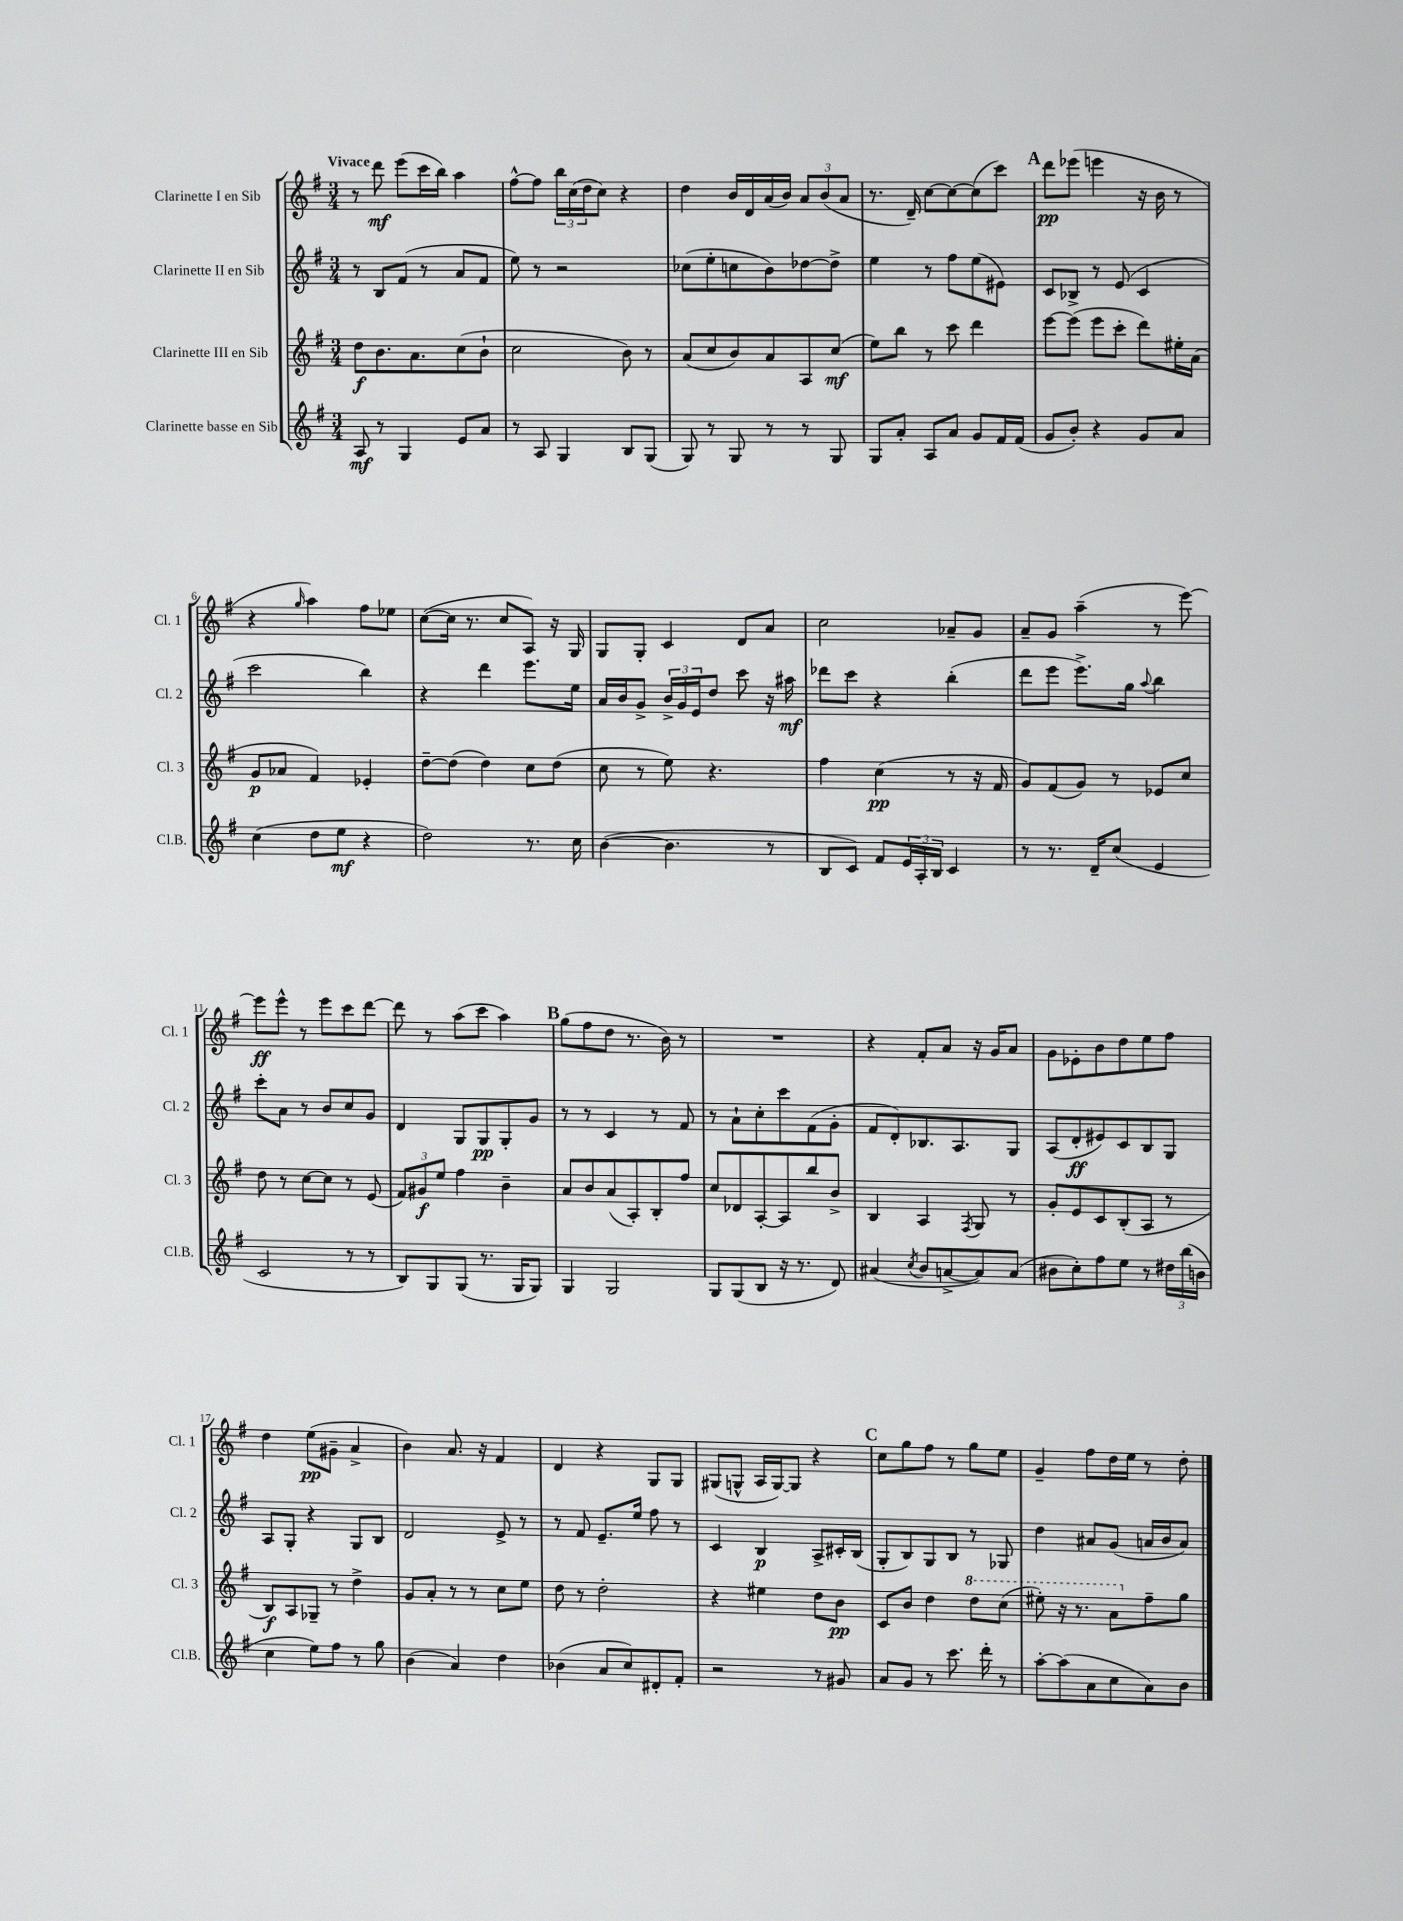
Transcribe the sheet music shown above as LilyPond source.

<<
\new StaffGroup <<
\new Staff = "s0" \with { instrumentName = "Clarinette I en Sib" shortInstrumentName = "Cl. 1" } {
    \clef treble \key g \major \numericTimeSignature \time 3/4 \tempo "Vivace"
    r8 d'''8\mf e'''8( c'''16 b''16) a''4 |
    fis''8~-^ fis''8 \tuplet 3/2 { b''16 c''16( d''16 } c''8) r4 |
    d''4 b'16 d'16 a'16( b'16) \tuplet 3/2 { a'8 b'8( a'8 } |
    r8. d'16--) c''8~ c''8~ c''8( c'''8) |
    \mark \markup { \bold "A" } d'''8\pp ees'''8( e'''4 r16 b'16 r8 |
    r4 \grace { g''16 } a''4) fis''8 ees''8 |
    c''8~( c''16 r8. c''8 a8) r16 g16 |
    g8 g8-. c'4 d'8 a'8 |
    c''2 aes'8-- g'8 |
    a'8-- g'8 a''4--( r8 e'''8~) |
    e'''8\ff e'''8-^ r8 e'''8 c'''8 d'''8~ |
    d'''8 r8 a''8( c'''8 a''4) |
    \mark \markup { \bold "B" } g''8( fis''8 d''8 r8. b'16) r8 |
    R2. |
    r4 fis'8-. a'8 r16 g'16 a'8 |
    g'8 ees'8-. b'8 d''8 e''8 fis''8 |
    d''4 e''8\pp( gis'8-- a'4-> |
    b'4) a'8. r16 fis'4 |
    d'4 r4 g8 g8 |
    gis8( g8-^ a16 g16~) g8 r4 |
    \mark \markup { \bold "C" } c''8 g''8 fis''8 r8 g''8 e''8 |
    g'4-- fis''8 d''16 e''16 r8 d''8-. \bar "|." |
}
\new Staff = "s1" \with { instrumentName = "Clarinette II en Sib" shortInstrumentName = "Cl. 2" } {
    \clef treble \key g \major \numericTimeSignature \time 3/4
    r8 b8 fis'8( r8 a'8 fis'8 |
    e''8) r8 r2 |
    ces''8( e''8-. c''8 b'8) des''8~ des''8-> |
    e''4 r8 fis''8 e''8( eis'8) |
    \mark \markup { \bold "A" } c'8 bes8-> r8 e'8( c'4 |
    c'''2 b''4) |
    r4 d'''4 e'''8. e''16 |
    a'16 b'16 g'8-> \tuplet 3/2 { b'16-> g'16 e'16 } d''8 c'''8 r16 ais''16\mf |
    des'''8 c'''8 r4 b''4-.( |
    d'''8 e'''8 e'''8.->) g''16 \appoggiatura { a''8 } b''4 |
    c'''8-. a'8 r8 b'8 c''8 g'8 |
    d'4 g8 g8\pp g8-. g'8 |
    \mark \markup { \bold "B" } r8 r8 c'4 r8 fis'8 |
    r8 a'8-! c''8-. c'''8 fis'8( g'8-. |
    fis'8 d'8-.) bes8. a8. g8 |
    a8( d'8-.\ff eis'8) c'8 b8 g8 |
    a8 g8-. r4 g8 b8 |
    d'2 e'8-> r8 |
    r8 fis'8 e'8.-- e''16 fis''8 r8 |
    c'4 b4\p a8-> cis'16-. b16( |
    \mark \markup { \bold "C" } g8-. b8) g8 b8 r8 ges8 |
    d''4 ais'8 g'8( a'16 b'16 a'8) \bar "|." |
}
\new Staff = "s2" \with { instrumentName = "Clarinette III en Sib" shortInstrumentName = "Cl. 3" } {
    \clef treble \key g \major \numericTimeSignature \time 3/4
    d''8\f b'8. a'8. c''8( b'8-! |
    c''2 b'8) r8 |
    a'8( c''8 b'8) a'8 a8 c''8\mf( |
    e''8) b''8 r8 c'''8 d'''4 |
    \mark \markup { \bold "A" } e'''8~ e'''8( e'''8 c'''8-. d'''8) eis''16-. a'16( |
    g'8\p aes'8 fis'4) ees'4-. |
    d''8~-- d''8( d''4) c''8 d''8( |
    c''8 r8 e''8) r4. |
    fis''4 c''4\pp( r8 r16 fis'16 |
    g'8) fis'8( g'8) r8 ees'8 c''8 |
    d''8 r8 c''8~ c''8 r8 e'8( |
    \tuplet 3/2 { fis'8) gis'8\f e''8 } fis''4 b'4-- |
    \mark \markup { \bold "B" } a'8 b'8 a'8( a8-.) b8-. fis''8 |
    c''8 des'8 a8~-. a8 b''8 b'8-> |
    b4 a4 \acciaccatura { fis8 } g8 r8 |
    g'8-. e'8 c'8 b8-.( a8 r8 |
    b8\f) a8 ges8-- r8 d''4-> |
    g'8 a'8-. r8 r8 c''8 e''8 |
    d''8 r8 d''2-. |
    r4 eis''4 d''8 b'8\pp |
    \mark \markup { \bold "C" } c'8 b'8 d''4 \ottava #1 d'''8 c'''8( |
    eis'''8-.) r16 r8. a''8 \ottava #0 fis''8-- g''8 \bar "|." |
}
\new Staff = "s3" \with { instrumentName = "Clarinette basse en Sib" shortInstrumentName = "Cl.B." } {
    \clef treble \key g \major \numericTimeSignature \time 3/4
    a8\mf r8 g4 e'8 a'8 |
    r8 a8 g4 b8 g8( |
    g8) r8 g8 r8 r8 g8 |
    g8 a'8-. a8 a'8 g'8 fis'16 fis'16( |
    \mark \markup { \bold "A" } g'8 b'8-.) r4 g'8 a'8 |
    c''4( d''8 e''8\mf r4 |
    d''2) r8. c''16 |
    b'4~( b'4. r8 |
    b8 c'8) fis'8 \tuplet 3/2 { e'16 a16-. b16 } c'4 |
    r8 r8. d'16-- c''8( e'4 |
    c'2 r8 r8 |
    b8) g8 g8( r8. g16 g8) |
    \mark \markup { \bold "B" } g4 g2 |
    g8 g8( b8 r16 r8. d'8) |
    ais'4( \acciaccatura { c''8 } b'8 a'8~-> a'8) a'8( |
    bis'8 c''8-.) fis''8 e''8 r8 \tuplet 3/2 { dis''16 b''16( b'16 } |
    c''4 e''8) fis''8 r8 g''8 |
    b'4( a'4) d''4 |
    bes'4( a'8 c''8) dis'8-. fis'8-. |
    r2 r8 gis'8 |
    \mark \markup { \bold "C" } a'8 g'8 r8 c'''8. d'''16-. r8 |
    a''8~-. a''8( a'8 c''8 a'8) b'8 \bar "|." |
}
>>
>>
